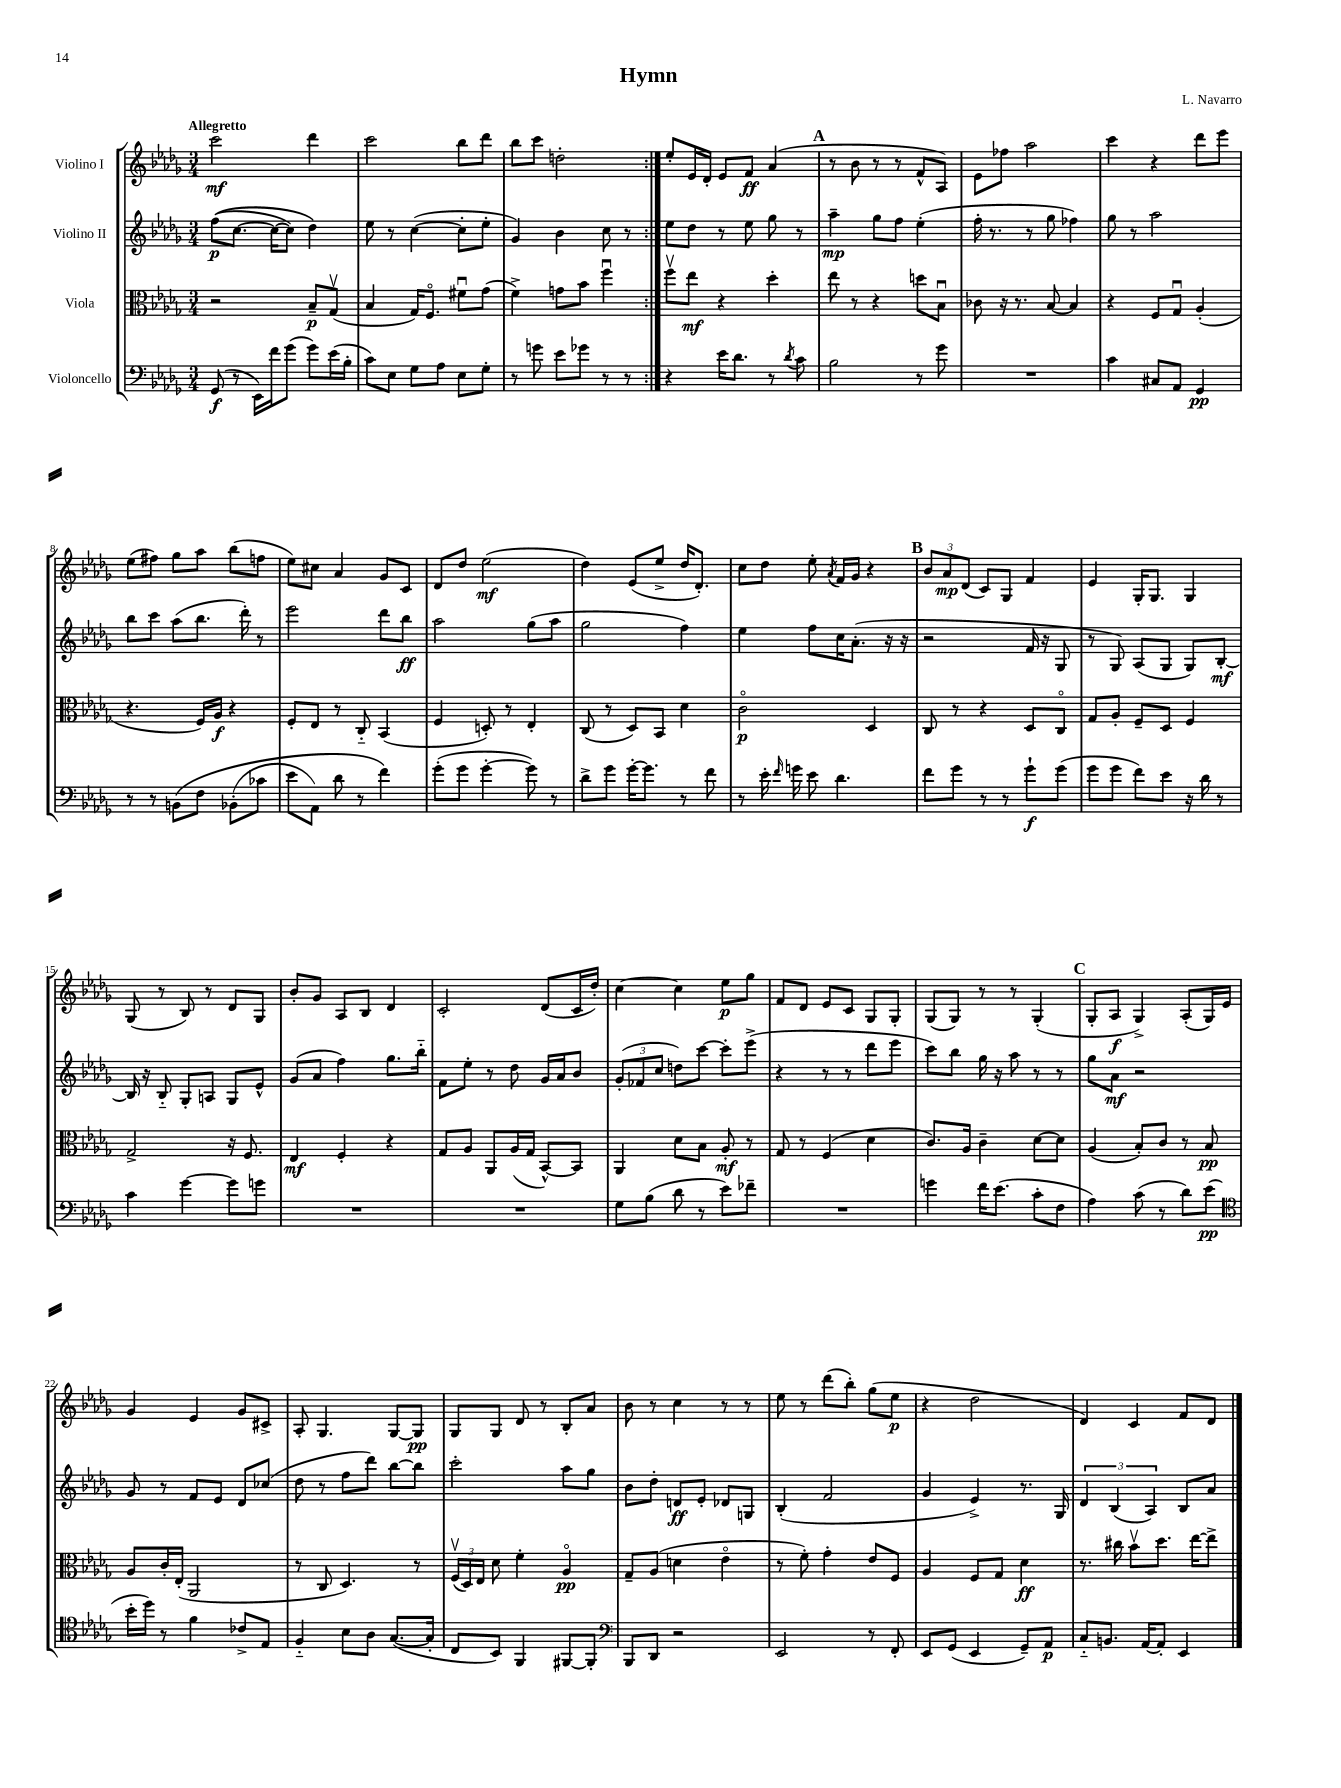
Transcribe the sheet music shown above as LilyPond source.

\header { title = "Hymn" composer = "L. Navarro" }
<<
\new StaffGroup <<
\new Staff = "s0" \with { instrumentName = "Violino I" } {
    \clef treble \key des \major \numericTimeSignature \time 3/4 \tempo "Allegretto"
    \autoBeamOff \repeat volta 2 { c'''2\mf des'''4 |
    c'''2 bes''8[ des'''8] |
    bes''8[ c'''8] d''2-. | }
    ees''8[-. ees'16 des'16]-. ees'8[ f'8]\ff aes'4( |
    \mark \markup { \bold "A" } r8 bes'8 r8 r8 f'8[-^ aes8]) |
    ees'8[ fes''8] aes''2 |
    c'''4 r4 des'''8[ ees'''8] |
    ees''8[( fis''8]) ges''8[ aes''8] bes''8[( f''8] |
    ees''8[) cis''8] aes'4 ges'8[ c'8] |
    des'8[ des''8] ees''2\mf( |
    des''4) ees'8[( ees''8]-> des''16[ des'8.]-.) |
    c''8[ des''8] ees''8-. \acciaccatura { aes'8 } f'16[ ges'16] r4 |
    \mark \markup { \bold "B" } \tuplet 3/2 { bes'8[ aes'8\mp des'8]( } c'8[) ges8] f'4 |
    ees'4 ges16[-. ges8.] ges4 |
    ges8( r8 bes8) r8 des'8[ ges8] |
    bes'8[-. ges'8] aes8[ bes8] des'4 |
    c'2-. des'8[( c'16 des''16]-.) |
    c''4~ c''4 ees''8[\p ges''8] |
    f'8[ des'8] ees'8[ c'8] ges8[ ges8]-. |
    ges8[( ges8]) r8 r8 ges4-.( |
    \mark \markup { \bold "C" } ges8[-. aes8]\f ges4->) aes8[-.( ges16) ees'16] |
    ges'4 ees'4 ges'8[ cis'8]-> |
    aes8-. ges4. ges8[~ ges8]\pp |
    ges8[ ges8] des'8 r8 bes8[-. aes'8] |
    bes'8 r8 c''4 r8 r8 |
    ees''8 r8 des'''8[( bes''8]-.) ges''8[( ees''8]\p |
    r4 des''2 |
    des'4) c'4 f'8[ des'8] \bar "|." |
}
\new Staff = "s1" \with { instrumentName = "Violino II" } {
    \clef treble \key des \major \numericTimeSignature \time 3/4
    \autoBeamOff \repeat volta 2 { f''8[\p(\( c''8.]~ c''16[~ c''8]) des''4\) |
    ees''8 r8 c''4~( c''8[-. ees''8]-. |
    ges'4) bes'4 c''8 r8 | }
    ees''8[ des''8] r8 ees''8 ges''8 r8 |
    \mark \markup { \bold "A" } aes''4--\mp ges''8[ f''8] ees''4-.( |
    f''16-. r8. r8 ges''8 fes''4) |
    ges''8 r8 aes''2 |
    bes''8[ c'''8] aes''8[( bes''8.] des'''16-.) r8 |
    ees'''2 des'''8[ bes''8]\ff |
    aes''2 ges''8[( aes''8] |
    ges''2 f''4) |
    ees''4 f''8[ c''16 aes'8.]-.( r16 r16 |
    \mark \markup { \bold "B" } r2 f'16 r16 ges8 |
    r8 ges8) aes8[( ges8] ges8[) bes8]~-.\mf |
    bes16 r16 bes8-_ ges8[-. a8] ges8[ ees'8]-^ |
    ges'8[( aes'8] f''4) ges''8.[ bes''16]-_ |
    f'8[ ees''8]-. r8 des''8 ges'16[ aes'16 bes'8] |
    \tuplet 3/2 { ges'8[-.( fes'8 c''8] } d''8[) c'''8]~ c'''8[-. ees'''8]->( |
    r4 r8 r8 des'''8[ ees'''8] |
    c'''8[) bes''8] ges''16 r16 aes''8 r8 r8 |
    \mark \markup { \bold "C" } ges''8[ aes'8]\mf r2 |
    ges'8 r8 f'8[ ees'8] des'8[ ces''8]( |
    des''8 r8 f''8[ des'''8]) bes''8[~ bes''8] |
    c'''2-. aes''8[ ges''8] |
    bes'8[ des''8]-. d'8[\ff ees'8]-. des'8[ g8] |
    bes4-.( f'2 |
    ges'4 ees'4->) r8. ges16 |
    \tuplet 3/2 { des'4 bes4( aes4) } bes8[ aes'8] \bar "|." |
}
\new Staff = "s2" \with { instrumentName = "Viola" } {
    \clef alto \key des \major \numericTimeSignature \time 3/4
    \autoBeamOff \repeat volta 2 { r2 bes8[--\p ges8]\upbow( |
    bes4 ges16[) f8.]\flageolet fis'8[\downbow ges'8]( |
    f'4->) g'8[ bes'8] f''4\downbow | }
    f''8[\upbow ees''8]\mf r4 des''4-. |
    \mark \markup { \bold "A" } ees''8 r8 r4 d''8[ bes8]\downbow |
    ces'8 r16 r8. bes8~ bes4 |
    r4 f8[ ges8]\downbow aes4-.( |
    r4. f16[) aes16]\f r4 |
    f8[-. ees8] r8 c8-_ bes,4( |
    f4 d8-.) r8 ees4-. |
    c8( r8 des8[) bes,8] des'4 |
    c'2\flageolet\p des4 |
    \mark \markup { \bold "B" } c8 r8 r4 des8[ c8]\flageolet |
    ges8[ aes8]-. f8[-- des8] f4 |
    ges2-> r16 f8. |
    ees4\mf f4-. r4 |
    ges8[ aes8] aes,8[ aes16( ges16] bes,8[~-^) bes,8] |
    aes,4 des'8[ bes8] aes8-.\mf r8 |
    ges8 r8 f4( des'4 |
    c'8.[) aes16] c'4-- des'8[~ des'8] |
    \mark \markup { \bold "C" } aes4( bes8[-.) c'8] r8 bes8\pp |
    aes8[ c'16-. ees16]-.( aes,2 |
    r8 c8 des4.) r8 |
    \tuplet 3/2 { f16[\upbow( des16) ees16] } des'8 f'4-. aes4\flageolet\pp |
    ges8[-- aes8]( d'4 ees'4\flageolet |
    r8 f'8-.) ges'4-. ees'8[ f8] |
    aes4 f8[ ges8] des'4\ff |
    r8. cis''16 bes'8[\upbow des''8.] ees''16[~ ees''8]-> \bar "|." |
}
\new Staff = "s3" \with { instrumentName = "Violoncello" } {
    \clef bass \key des \major \numericTimeSignature \time 3/4
    \autoBeamOff \repeat volta 2 { ges,8\f( r8 ees,16[) f'16 ges'8]( ges'8[) ees'16( bes16]-. |
    c'8[) ees8] ges8[ aes8] ees8[ ges8]-. |
    r8 g'8 ees'8[ ges'8] r8 r8 | }
    r4 ees'16[ des'8.] r8 \acciaccatura { des'8 } c'8 |
    \mark \markup { \bold "A" } bes2 r8 ges'8 |
    R2. |
    c'4 cis8[ aes,8] ges,4\pp |
    r8 r8 b,8[\( f8] bes,8[-.( ces'8] |
    ees'8[ aes,8]) des'8 r8 f'4\) |
    ges'8[-.( ges'8] ges'4~-. ges'8) r8 |
    des'8[-> ges'8] ges'16[~-. ges'8.] r8 f'8 |
    r8 ees'16-. \grace { f'16 } g'16 ees'8 des'4. |
    \mark \markup { \bold "B" } f'8[ ges'8] r8 r8 ges'8[-!\f ges'8]( |
    ges'8[ ges'8] f'8[) ees'8] r16 des'16 r8 |
    c'4 ges'4~ ges'8[ g'8] |
    R2. |
    R2. |
    ges8[ bes8]( des'8 r8 ees'8[) fes'8]-- |
    R2. |
    g'4 f'16[ ees'8.]( c'8[-. f8] |
    \mark \markup { \bold "C" } aes4) c'8( r8 des'8[) ees'8]\pp( |
    \clef tenor bes'16[-. des''16]) r8 f'4 ces'8[-> ees8] |
    f4-_ bes8[ aes8] ges8.[~( ges16]-. |
    c8[ bes,8]) f,4 fis,8[~ fis,8]-. |
    \clef bass bes,,8[ des,8] r2 |
    ees,2 r8 f,8-. |
    ees,8[ ges,8]( ees,4 ges,8[--) aes,8]\p |
    c8[-_ b,8.] aes,16[~ aes,8]-. ees,4 \bar "|." |
}
>>
>>
